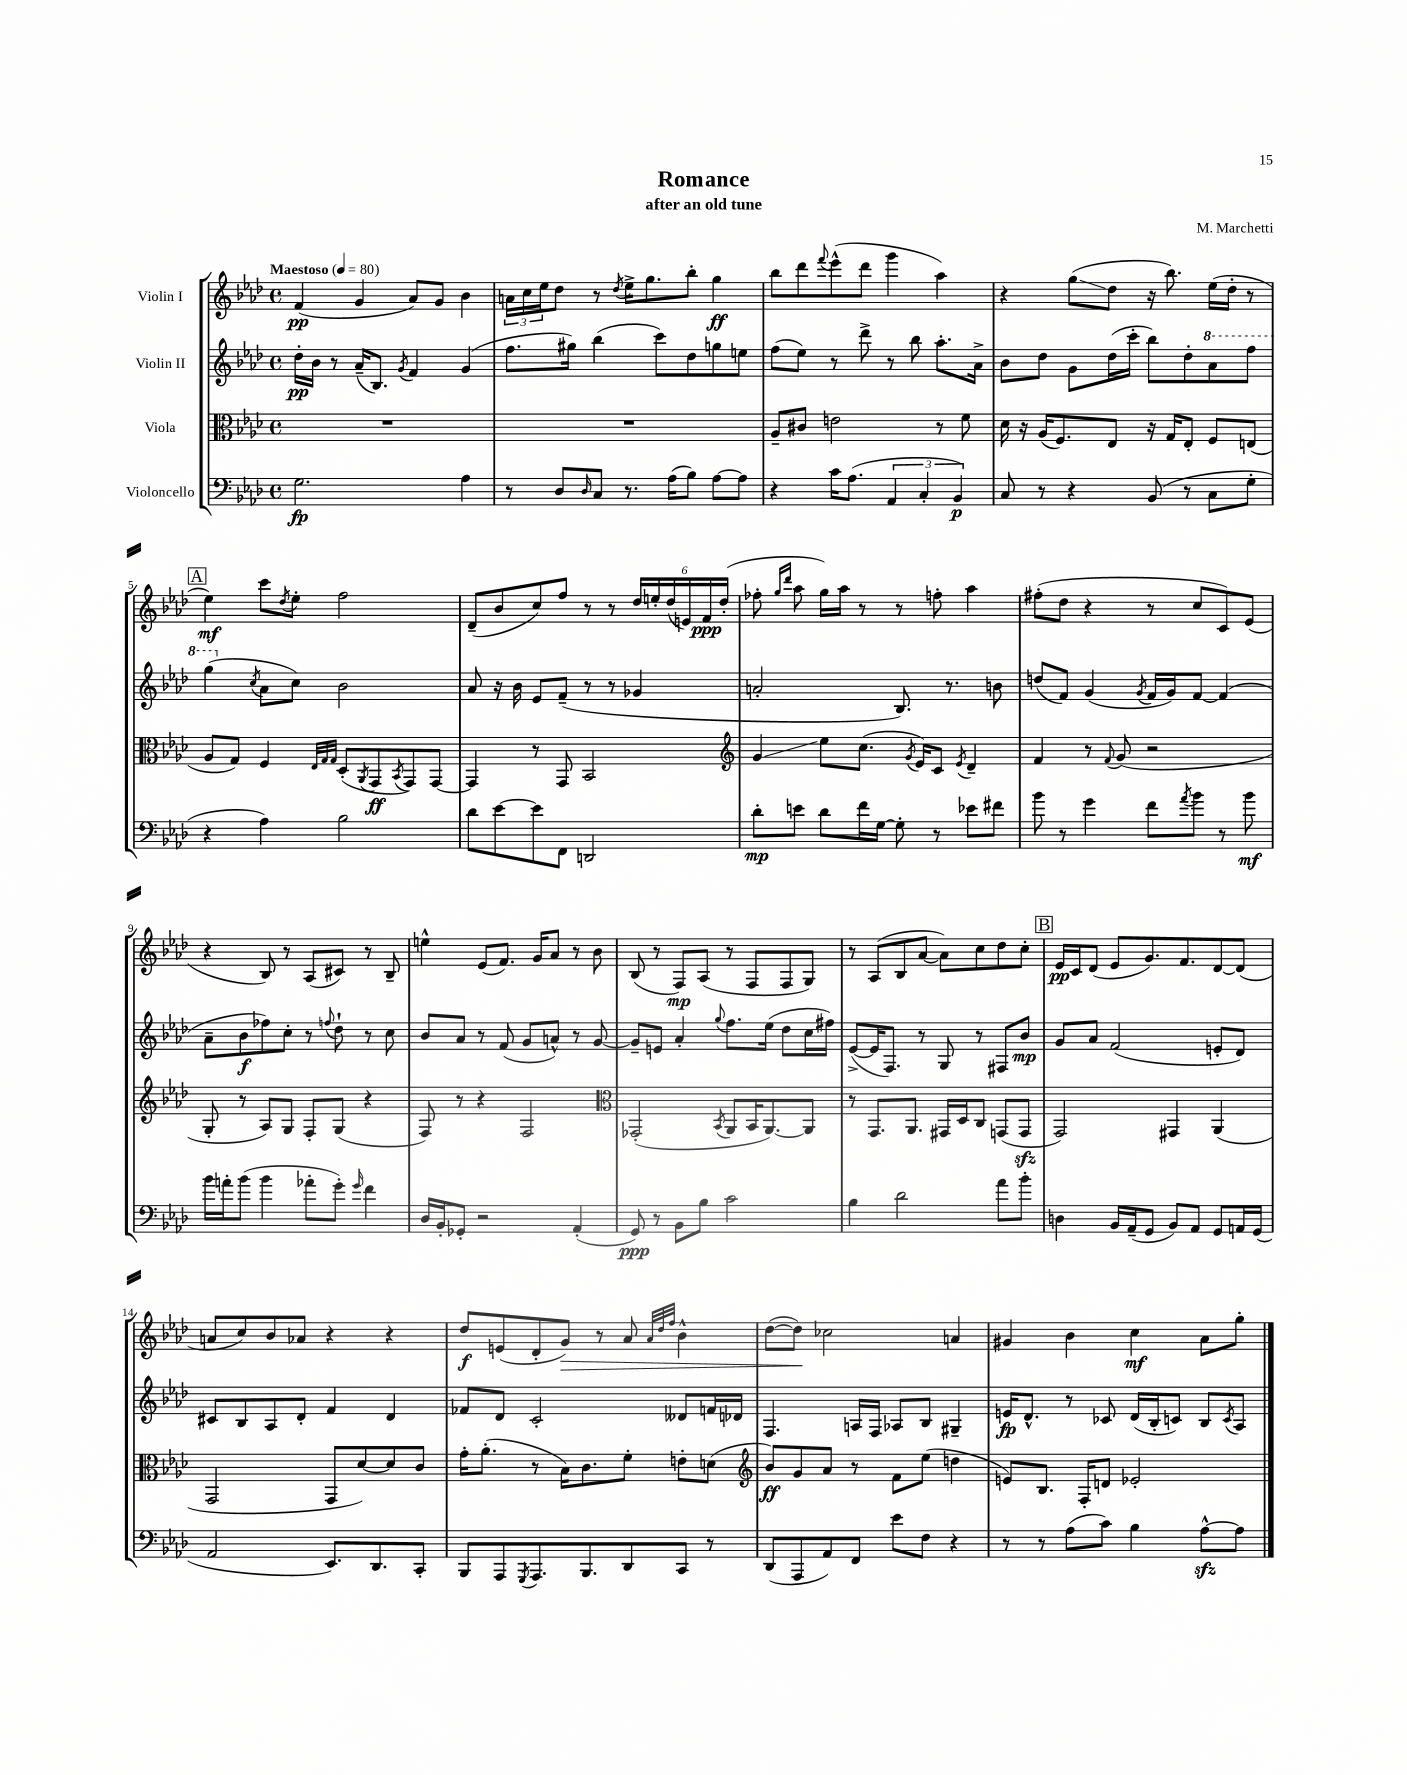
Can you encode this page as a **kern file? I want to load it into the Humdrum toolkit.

**kern	**kern	**kern	**kern
*staff4	*staff3	*staff2	*staff1
*clefF4	*clefC3	*clefG2	*clefG2
*k[b-e-a-d-]	*k[b-e-a-d-]	*k[b-e-a-d-]	*k[b-e-a-d-]
*M4/4	*M4/4	*M4/4	*M4/4
*met(c)	*met(c)	*met(c)	*met(c)
*MM80	*MM80	*MM80	*MM80
2.G\	1r	16dd-'\LL	(4f/
.	.	16b-\JJ	.
.	.	8r	.
.	.	(16a-~/LK	4g/
.	.	8.B-/J)	.
.	.	8qg/	.
.	.	4f/	8a-/L)
.	.	.	8g/J
4A-\	.	(4g/	4b-\
=	=	=	=
8r	1r	8.ff\L	24a\LL
.	.	.	24cc\
.	.	.	24ee-\J
8D-/L	.	.	8dd-\J
.	.	16gg#\Jk)	.
16qqD-/	.	.	.
8C/J	.	(4bb-\	8r
.	.	.	8qdd-/
8.r	.	.	16ee-^\LK
.	.	.	8.gg\
.	.	8ccc\L)	.
(16A-\LK	.	.	.
8B-\J)	.	8dd-\	8bb-'\J
[8A-\L	.	8gg\	4gg\
8A-\]J	.	8ee\J	.
=	=	=	=
4r	8A-~/L	(8ff\L	8bb-\L
.	8c#/J	8ee-\J)	8ddd-\
.	.	.	8qqfff/
16c\LK	2e\	8r	(8eee-^^\
(8.A-\J	.	.	.
.	.	8ddd-^\	8ddd-\J
6AA-/	.	8r	4ggg\
.	.	8bb-\	.
6C'/	.	.	.
.	8r	8.aa-'\L	4aa-\)
6BB-/)	.	.	.
.	8f\	.	.
.	.	16a-^\Jk	.
=	=	=	=
8C/	16d-\	8b-\L	4r
.	16r	.	.
8r	(16A-/LK	8dd-\J	.
.	8.F/)	.	.
4r	.	8g\L	(8gg\L
.	8E-/J	(16dd-\L	8dd-\J
.	.	16ccc'\JJ	.
(8BB-/	16r	8bb-\L)	16r
.	16G/LK	.	8.bb-\)
8r	8E-'/J	8dd-'\	.
8C\L	8F/L	8aa-\	(16ee-\LL
.	.	.	16dd-'\JJ
8G'\J	(8E/J	8fff\J	8r
=	=	=	=
4r	8A-/L	(4ggg\	4ee-\)
.	8G/J)	.	.
.	.	8qcc/	.
4A-\)	4F/	8a-\L	8ccc\L
.	.	.	8qdd-/
.	.	8cc\J)	8ee-'\J
.	32qqE-/LLL	.	.
.	32qqG/	.	.
.	32qqG/JJJ	.	.
2B-\	(8D-'/L	2b-\	2ff\
.	8qAA-/	.	.
.	8GG/	.	.
.	8qBB-/	.	.
.	8GG/)	.	.
.	[8GG/J	.	.
=	=	=	=
8d-\L	4GG/]	8a-/	(8d-~/L
[8e-\	.	16r	8b-/
.	.	16b-\	.
8e-\]	8r	8e-/L	8cc/)
8FF\J	8GG/	(8f~/J	8ff/J
2DD/	2BB-/	8r	8r
.	.	8r	8r
.	.	4g-/	24dd-/LL
.	.	.	24ee'/
.	.	.	(24dd-/
.	.	.	24e/)
.	.	.	24f/
.	.	.	(24dd-'/JJ
=	=	=	=
*	*clefG2	*	*
8d-'\L	4g/	2a'/	8ff-'\
.	.	.	16qqgg/LL
.	.	.	16qqddd-/JJ
8e\J	.	.	8aa-\
8d-\L	8ee-\L	.	16gg\LL)
.	.	.	16aa-\JJ
16f\L	(8.cc\J	.	8r
[16G\JJ	.	.	.
8G'\]	.	8.B-/)	8r
.	8qg/	.	.
.	16e-/LK)	.	.
8r	8c/J	.	8ff'\
.	.	8.r	.
.	8qe-/	.	.
8e-\L	4d-~/	.	4aa-\
8f#\J	.	8b\	.
=	=	=	=
8b-\	4f/	(8dd/L	(8ff#'\L
8r	.	8f/J)	8dd-\J
4g\	8r	(4g/	4r
.	8qqf/	.	.
.	(8g/	.	.
.	.	8qg/	.
8f\L	2r	16f/LL	8r
.	.	16g/J)	.
8qa-/	.	.	.
8b-\J	.	[8f/J	8cc/L
8r	.	(4f/]	8c/)
8b-\	.	.	(8e-/J
=	=	=	=
16b-\LL	8G'/	8a-~\L	4r
16a'\J	.	.	.
(8b-\J	8r	8b-\	.
4b-\	8A-/L)	8ff-\)	8B-/)
.	8G/J	8cc'\J	8r
8a-'\L	8F'/L	8r	(8A-/L
.	.	8qqff/	.
8g'\J)	(8G/J	8dd-`\	8c#/J)
16qqg/	.	.	.
4f\	4r	8r	8r
.	.	8cc\	8B-~/
=	=	=	=
16D-/LL	8F/)	8b-/L	4ee^^\
16BB-'/J	.	.	.
8GG-'/J	8r	8a-/J	.
2r	4r	8r	(8e-/L
.	.	(8f/	8.f/J)
.	2F/	8g/L	.
.	.	.	16g/LK
.	.	8a^^/J)	8a-/J
(4AA-'/	.	8r	8r
.	.	[8g/	8b-\
=	=	=	=
*	*clefC3	*	*
8GG/)	(2GG-'/	8g~/]L	(8B-/
8r	.	8e/J	8r
8BB-\L	.	4a-'/	8F/L)
8B-\J	.	.	(8A-/J
.	8qBB-/	8qqgg/	.
2c\	8AA-/L	8.ff\L	8r
.	16BB-/K	.	8F/L
.	[8.AA-/)	(16ee-\Jk	.
.	.	8dd-\L	8F/
.	8AA-/]J	16cc\L	8G/J)
.	.	16ff#\JJ)	.
=	=	=	=
4B-\	8r	([8e-^/L	8r
.	8.GG/L	16e-/]K	(8A-/L
.	.	8.F/J)	.
2d-\	.	.	8B-/
.	8.AA-/J	.	.
.	.	8r	[8a-/J
.	16GG#/LL	8G/	8a-\]L)
.	16D-/J	.	.
.	8C/J	8r	8cc\
8a-\L	(8GG/L	8F#/L	8dd-\
8b-'\J	8GG/J	8b-/J	8cc'\J
=	=	=	=
4D\	2GG/)	8g/L	16e-/LL
.	.	.	16c/J
.	.	8a-/J	(8d-/J
16BB-/LL	.	(2f/	8e-/L
(16AA-~/J	.	.	.
8GG/J	.	.	8.g/)
8BB-/L)	4GG#/	.	.
.	.	.	8.f/
8AA-/J	.	.	.
8GG/L	(4AA-/	8e'/L	[8d-/
16AA/L	.	8d-/J)	(8d-/]J
(16GG/JJ	.	.	.
=	=	=	=
2AA-/	2GG/	8c#/L	8a/L
.	.	8B-/	8cc/)
.	.	8A-/	8b-/
.	.	8d-'/J	8a-/J
8.EE-/L)	8GG/L	4f/	4r
.	[8d-/)	.	.
8.DD-/	.	.	.
.	8d-/]	4d-/	4r
8CC'/J	8c/J	.	.
=	=	=	=
8BBB-/L	16g'\LK	8f-/L	8dd-/L
.	(8.a-'\J	.	.
8AAA-/	.	8d-/J	(8e/
8qGGG/	.	.	.
8.AAA-/	8r	2c'/	8d-'/
.	16B-\LK)	.	8g/J)
8.BBB-/	8.c\	.	.
.	.	.	8r
8DD-/	8f'\J	.	8a-/
.	.	.	32qqa-/LLL
.	.	.	32qqdd-/
.	.	.	32qqff/JJJ
8CC/J	8e'\L	8d--/L	4b-^^\
8r	(8d\J	16f/L	.
.	.	16d-/JJ	.
=	=	=	=
*	*clefG2	*	*
(8DD-/L	8b-/L)	4.F/	([8dd-\L
8AAA-/	8g/	.	8dd-\]J)
8AA-/)	8a-/J	.	2cc-\
8FF/J	8r	16A/LL	.
.	.	16F/JJ	.
8e-\L	8f\L	8A-/L	.
8F\J	(8ee-\J	8B-/J	.
4r	4dd\	4G#~/	4a/
=	=	=	=
8r	8e/L)	16e/LK	4g#/
.	.	8.d-^^/J	.
8r	8.B-/J	.	.
(8A-\L	.	8r	4b-\
.	16F'/LK	.	.
8c\J)	8d/J	8c-/	.
4B-\	2e-'/	(16d-/LL	4cc\
.	.	16B-'/J	.
.	.	8c/J)	.
[8A-^^\L	.	8B-/L	8a-\L
.	.	8qc/	.
8A-\]J	.	8A-/J	8gg'\J
==	==	==	==
*-	*-	*-	*-
